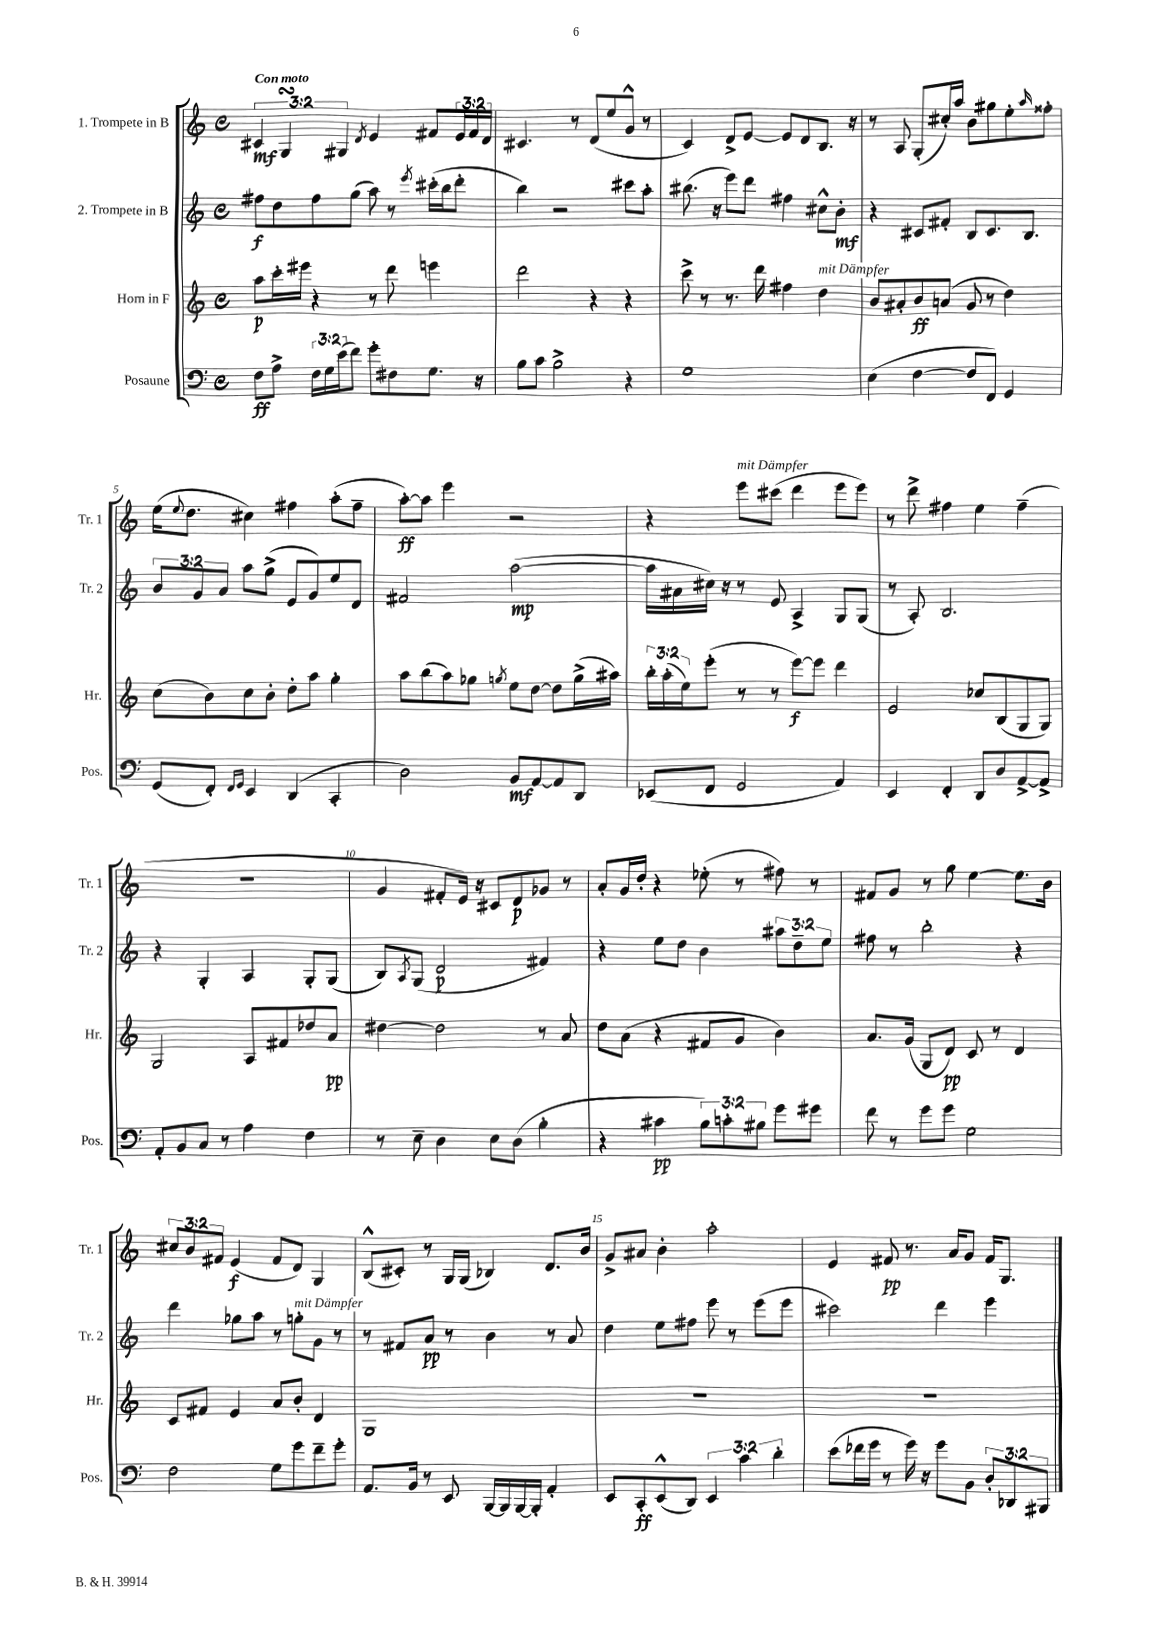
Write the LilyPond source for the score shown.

<<
\new StaffGroup <<
\new Staff = "s0" \with { instrumentName = "1. Trompete in B" shortInstrumentName = "Tr. 1" } {
    \clef treble \key c \major \defaultTimeSignature \time 4/4 \override Staff.TupletNumber.text = #tuplet-number::calc-fraction-text \tempo "Con moto"
    \tuplet 3/2 { cis'4\mf g4\turn gis4 } \acciaccatura { d'8 } e'4 fis'8 \tuplet 3/2 { e'16 fis'16 d'16 } |
    cis'4. r8 d'8( e''8 g'8-^ r8 |
    c'4) d'8-> e'8~ e'8 d'8 b8. r16 |
    r8 a8 g8-.( cis''16-.) a''16 b'8 gis''8 e''8-. \grace { a''16 } fisis''8-. |
    e''16( \appoggiatura { e''8 } d''8. cis''4) fis''4 a''8-.( fis''8-- |
    a''8~-.\ff) a''8 e'''4 r2 |
    r4 e'''8^\markup { \italic "mit Dämpfer" } cis'''8( d'''4 e'''8 e'''8) |
    r8 d'''8-> fis''4 e''4 fis''4--( |
    R1 |
    g'4 fis'8-. e'16) r16 cis'8 d'8\p ges'8 r8 |
    a'8-. g'16 d''16-. r4 ees''8-.( r8 fis''8) r8 |
    fis'8 g'8 r8 g''8 e''4~ e''8. b'16 |
    \tuplet 3/2 { cis''8 b'8 fis'8 } e'4\f( fis'8 d'8) g4 |
    b8-^( cis'8-.) r8 g16 g16( bes4) d'8. b'16 |
    g'8-> ais'8 b'4-. a''2-. |
    e'4 fis'8\pp r8. a'16 g'8 fis'16 g8. \bar "|." |
}
\new Staff = "s1" \with { instrumentName = "2. Trompete in B" shortInstrumentName = "Tr. 2" } {
    \clef treble \key c \major \defaultTimeSignature \time 4/4 \override Staff.TupletNumber.text = #tuplet-number::calc-fraction-text
    fis''8\f d''8 fis''8 g''8( a''8) r8 \acciaccatura { e'''8 } cis'''16-.( b''16 d'''8-. |
    b''4) r2 cis'''8 a''8-. |
    bis''8.( r16 e'''8) d'''8 fis''4 cis''8-^ b'8-.\mf |
    r4 cis'8 fis'8-. b8 cis'8. b8. |
    \tuplet 3/2 { b'8 g'8 a'8 } a''8 g''8->( e'8 g'8) e''8 d'8 |
    fis'2 a''2~\mp( |
    a''16 ais'16 cis''16) r16 r8 e'8 a4-> g8 g8( |
    r8 a8-.) b2. |
    r4 g4-. a4 g8-. g8( |
    b8) \acciaccatura { a8 } g8( d'2\p fis'4) |
    r4 e''8 d''8 b'4 \tuplet 3/2 { ais''8 d''8-- e''8 } |
    fis''8 r8 b''2-. r4 |
    d'''4 ges''8 a''8 r8 g''8-.^\markup { \italic "mit Dämpfer" } g'8 r8 |
    r8 fis'8 a'8\pp r8 b'4 r8 a'8 |
    d''4 e''8 fis''8 e'''8 r8 e'''8( e'''8 |
    cis'''2) d'''4 e'''4 \bar "|." |
}
\new Staff = "s2" \with { instrumentName = "Horn in F" shortInstrumentName = "Hr." } {
    \clef treble \key c \major \defaultTimeSignature \time 4/4 \override Staff.TupletNumber.text = #tuplet-number::calc-fraction-text
    a''8\p c'''16-. eis'''16 r4 r8 d'''8 e'''4 |
    d'''2 r4 r4 |
    c'''8-> r8 r8. d'''16 fis''4 d''4^\markup { \italic "mit Dämpfer" } |
    b'8 ais'8-. b'8\ff a'8( g'8 r8 d''4) |
    c''8( b'8) c''8 b'8-. d''8-. a''8 g''4-. |
    a''8 b''8( a''8) ges''8 \acciaccatura { g''8 } e''8 d''8~ d''8 g''16->( ais''16) |
    \tuplet 3/2 { b''16-. a''16-.( e''16) } e'''8-.( r8 r8 e'''8~\f) e'''8 d'''4 |
    e'2 ces''8 b8( g8 g8) |
    g2 a8 fis'8 des''8 a'8\pp |
    dis''4~ dis''2 r8 a'8 |
    d''8 a'8( r4 fis'8 g'8 b'4) |
    a'8. g'16( g8 d'8\pp) c'8 r8 d'4 |
    c'8 fis'8 e'4 a'8 b'8-. d'4 |
    g1 |
    R1 |
    R1 \bar "|." |
}
\new Staff = "s3" \with { instrumentName = "Posaune" shortInstrumentName = "Pos." } {
    \clef bass \key c \major \defaultTimeSignature \time 4/4 \override Staff.TupletNumber.text = #tuplet-number::calc-fraction-text
    f8\ff a8-> \tuplet 3/2 { f16 g16 e'16( } f'8) g'8-. fis8 g8. r16 |
    b8 c'8 b2-> r4 |
    g1 |
    e4( f4~ f8 f,8) g,4 |
    g,8( f,8-.) \grace { f,16 g,16 } e,4 d,4( c,4-. |
    d2) b,8\mf a,8~ a,8 d,8 |
    ees,8( f,8 g,2 a,4) |
    e,4 f,4-. d,8 d8 a,8~-> a,8-> |
    a,8-. b,8 c8 r8 a4 f4 |
    r8 e8-- d4 e8 d8( b4-. |
    r4 cis'4\pp \tuplet 3/2 { b8) c'8-. bis8 } g'8 gis'8 |
    f'8 r8 g'8 g'8 g2 |
    f2 g8 g'8 f'8-- g'8-. |
    a,8. b,16 r8 e,8 b,,16~ b,,16 b,,16~ b,,16-. a,4-. |
    e,8 c,8-.\ff e,8-^( d,8) \tuplet 3/2 { e,4 c'4 d'4-. } |
    e'8( fes'16 g'16 r8 g'16) r16 g'8 b,8 \tuplet 3/2 { d8-. des,8 bis,,8 } \bar "|." |
}
>>
>>
\layout { \context { \Score \override BarNumber.break-visibility = ##(#f #t #t) barNumberVisibility = #(every-nth-bar-number-visible 5) } }
